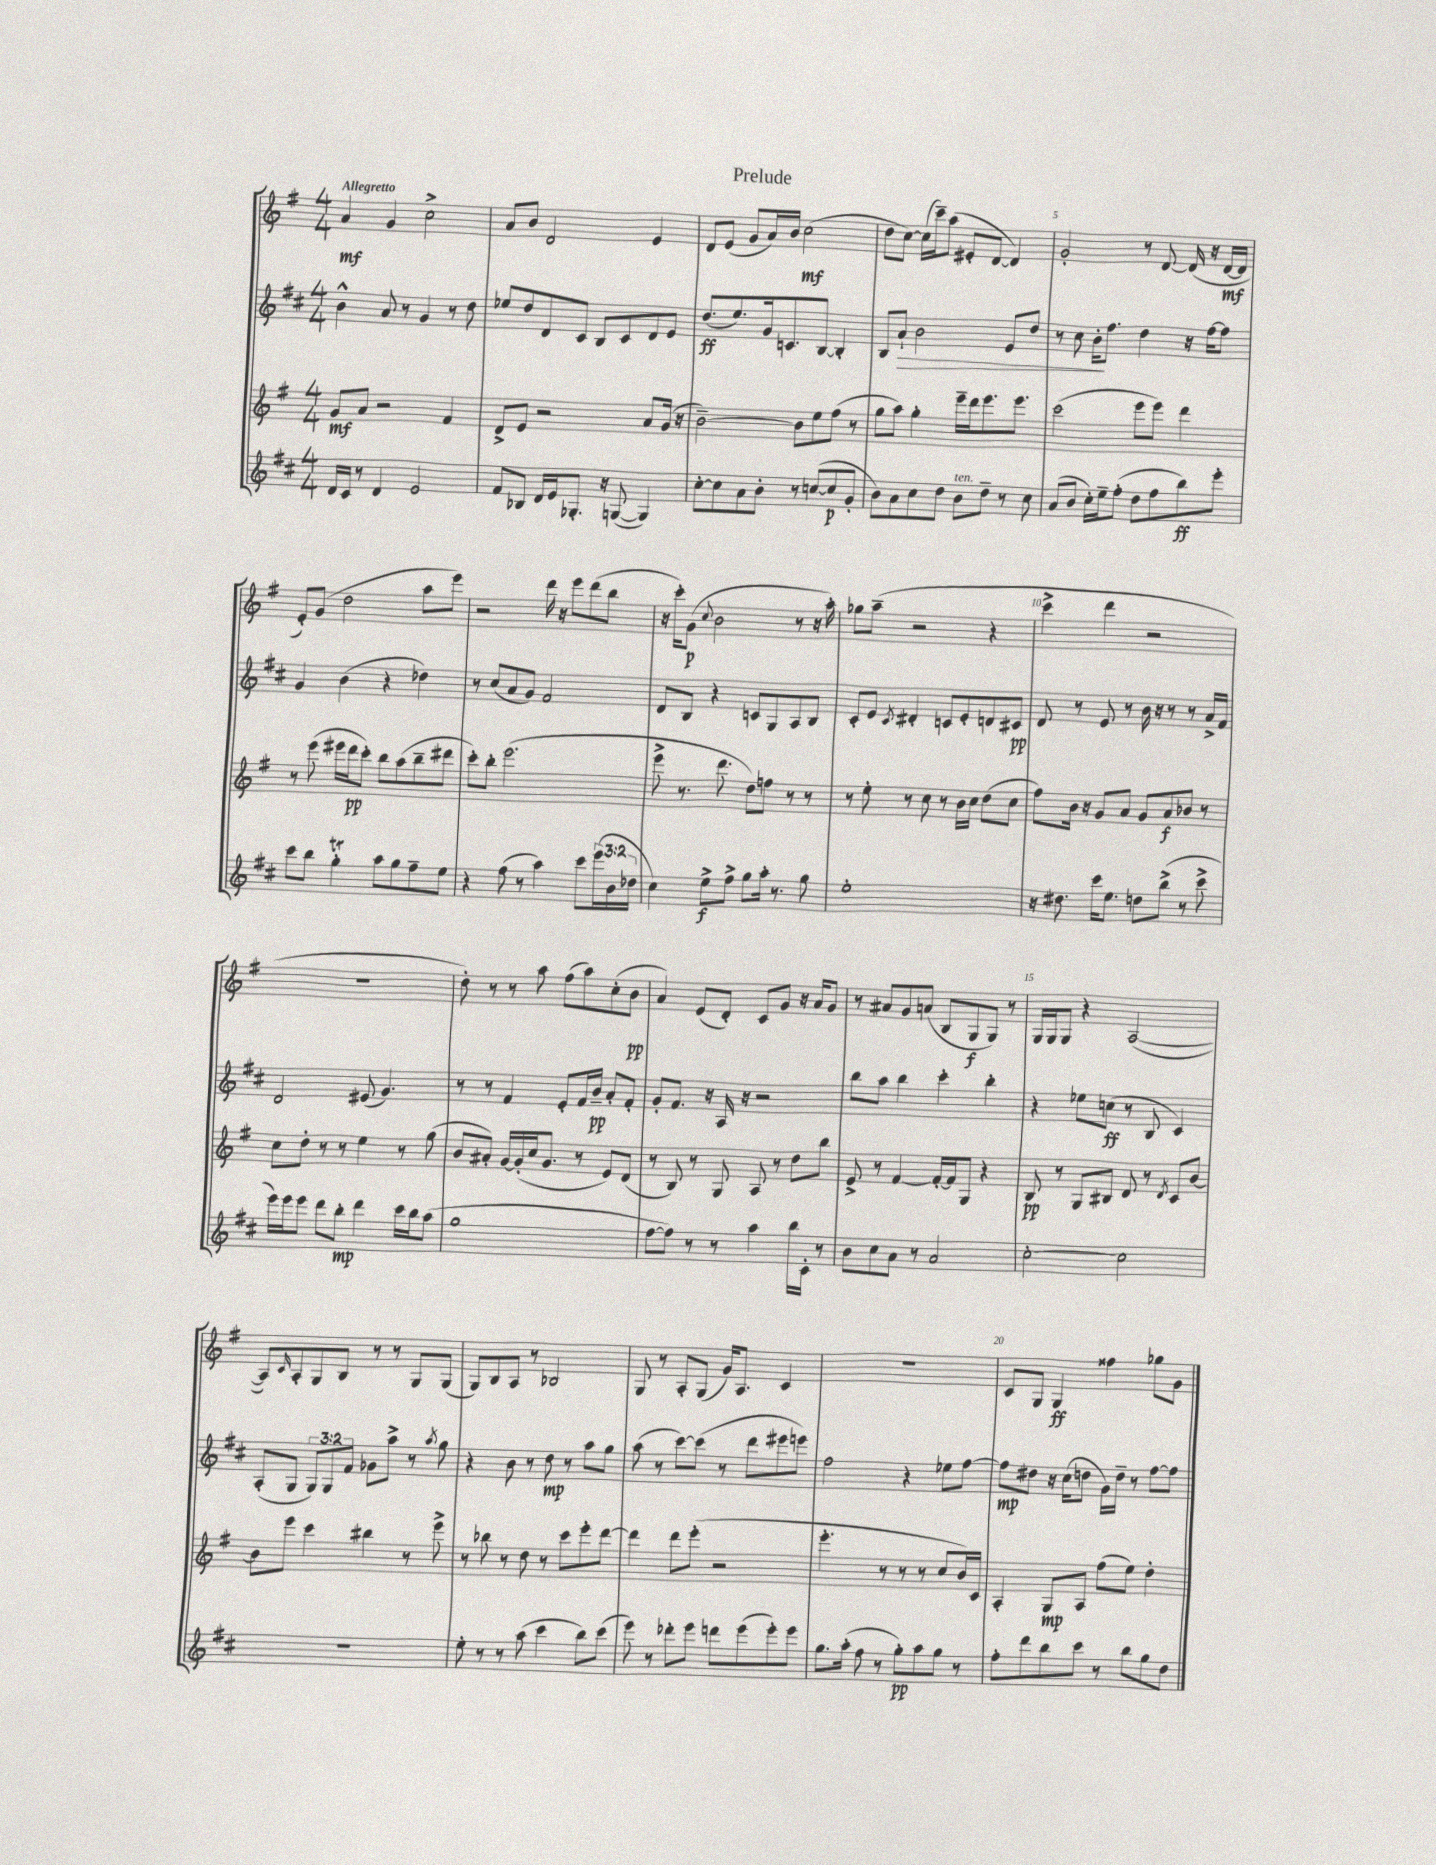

**kern	**kern	**kern	**kern
*staff4	*staff3	*staff2	*staff1
*clefG2	*clefG2	*clefG2	*clefG2
*k[f#c#]	*k[f#]	*k[f#c#]	*k[f#]
*M4/4	*M4/4	*M4/4	*M4/4
16d	8g	4b^^	4a
16c#	.	.	.
8r	8a	.	.
4d	2r	8a	4g
.	.	8r	.
2e	.	4g	2cc^
.	4f#	8r	.
.	.	8dd	.
=	=	=	=
8f#	8d^	8ee-	8a
8B-	8e	8dd	8b
16d	2r	8d	2d
16e	.	.	.
8.G-'	.	8c#	.
.	.	8B	.
16r	.	.	.
([8G	.	8c#	.
4G])	8a	8d	4e
.	(16g	8e	.
.	16r	.	.
=	=	=	=
[8cc#'	[2b~)	(8.dd	8d
8cc#]	.	.	(8e
.	.	8.ee)	.
8a	.	.	8g
8b'	.	16g	16a)
.	.	8.c	16b
8r	8b]	.	(2cc
([8cc	8ee	[8B	.
8cc]	(8ff#	4B']	.
8g'	8r	.	.
=	=	=	=
8b)	8gg	8B	8dd
8a	8aa)	8a`	[8cc)
8cc#	4gg'	2b	(16cc]
.	.	.	16ccc~)
8dd	.	.	(8aa
8b	16eee~	.	8e#'
.	16ddd	.	.
8dd~	8.eee	.	[8d
8r	.	8e	4d])
.	8.eee	.	.
8cc#	.	8dd	.
=	=	=	=
(8a	(2ccc	8r	2g'
8b	.	8cc#	.
16cc#')	.	16b'	.
16ee~	.	8.ff#	.
(8ff#'	.	.	.
8dd	8eee	4dd	8r
8ff#	8eee)	.	[8d
8bb)	4ddd	16r	(16d]
.	.	[16ff#	16r
8eee'	.	8ff#]	[16d
.	.	.	16d]
=	=	=	=
8ccc#	8r	4g	8e')
8bb	(8eee	.	(8g
4gg'	16eee#	(4b	2dd
.	16ddd	.	.
.	8ccc')	.	.
8aa	8bb	4r	.
8gg	(8aa	.	.
8ff#~	8bb~	4dd-)	8aa
8ee	8ddd#	.	8eee)
=	=	=	=
4r	8ccc')	8r	2r
.	8bb'	(8cc#	.
(8ff#	(2.eee	8a	.
8r	.	8g)	.
4aa)	.	2f#	16ddd
.	.	.	16r
.	.	.	8eee
8ccc#	.	.	(8ddd
(24eee	.	.	8bb
24b	.	.	.
24dd-	.	.	.
=	=	=	=
4cc#)	8eee^	8d	16r
.	.	.	16ccc')
.	8.r	8B	(8g
.	.	.	8qqcc
8ee^	.	4r	2b
.	8.ddd	.	.
8ff#^	.	.	.
8gg	8dd)	8c	.
16aa'	8ff	8G	.
8.r	.	.	.
.	8r	8A	8r
8gg	8r	8B	16r
.	.	.	16aa')
=	=	=	=
1ee'	8r	8c#'	8gg-
.	8ee'	8e	(8aa~
.	.	8qc#	.
.	8r	4d#'	2r
.	8cc	.	.
.	8r	8c	.
.	16b	8e'	.
.	16cc	.	.
.	(8dd	8d	4r
.	8cc	8c#	.
=	=	=	=
16r	8ff#)	8d	4ccc^
8.dd#	.	.	.
.	16b	8r	.
.	16r	.	.
16ccc#	8g	8e	4ddd
8.ee	.	.	.
.	8a	8r	.
8dd	8g	16b	2r
.	.	16r	.
(8bb^	8a	8r	.
8r	8b-	8r	.
8ccc#^	8r	16a^	.
.	.	16f#	.
=	=	=	=
16eee)	8cc	2d	1r
16eee	.	.	.
8eee	8dd'	.	.
8ddd	8r	.	.
8bb'	8r	.	.
4ddd	4ee	(8e#	.
.	.	4.g)	.
16ccc#	8r	.	.
16bb	.	.	.
(8aa	(8gg	.	.
=	=	=	=
1gg	8b	8r	8dd')
.	8a#')	8r	8r
.	[16g	4f#	8r
.	(16g']	.	.
.	16cc	.	8aa
.	8.g	.	.
.	.	8e'	(8ff#
.	8r	16f#	8aa)
.	.	16b~	.
.	8e)	8a'	(8cc'
.	(8d	8f#'	8b
=	=	=	=
[8ff#	8r	8g'	4a)
8ff#])	8B)	8.f#	.
8r	8r	.	(8e
.	.	16r	.
8r	8G	16A	8d')
.	.	16r	.
4aa	8A	2r	8c
.	8r	.	8g
16bb	8dd	.	16r
16c#'	.	.	16a
8r	8bb	.	8g
=	=	=	=
8b	8e^	8bb	8r
8cc#	8r	8aa	8a#
8a	[4f#	4bb	8g
8r	.	.	(8a
2a	16f#'_	4ccc#'	8B
.	16f#]	.	.
.	8G	.	8G
.	4r	4bb'	8G)
.	.	.	8r
=	=	=	=
[2cc#'	8B	4r	16G
.	.	.	16G
.	8r	.	8G
.	8G	8ee-	4r
.	8B#	(8cc	.
2cc#]	8d	8r	([2A
.	8r	8B	.
.	8qd	.	.
.	8c	4c#)	.
.	[8b	.	.
=	=	=	=
1r	8b]	(8A'	8A])
.	.	.	16qqc
.	8eee	8G	8A'
.	4ccc	12G)	8G
.	.	12G	.
.	.	.	8B
.	.	12f#	.
.	4bb#	8g-	8r
.	.	8aa^	8r
.	8r	8r	8G
.	.	8qaa	.
.	8eee^	8gg	(8G
=	=	=	=
8ee'	8r	4r	8G)
8r	8bb-	.	8B
8r	8r	8b	8A
(8aa	8dd	8r	8r
4ccc#	8r	8dd	2B-
.	8ccc	8r	.
8bb)	8eee'	8aa	.
(8ccc#	[8ddd	8gg	.
=	=	=	=
8eee)	4ddd]	(8aa	8G
8r	.	8r	8r
8ddd-'	8ddd	[8ccc#)	8A'
8eee	(8eee'	(8ccc#]	(8G
8ddd	2r	8r	16g)
.	.	.	8.A
(8eee	.	8ddd	.
8eee')	.	8eee#	4c
8eee	.	8eee)	.
=	=	=	=
8.gg	4.eee'	2ff#	1r
(16aa'	.	.	.
8ff#	.	.	.
8r	8r	.	.
8gg')	8r	4r	.
8aa	8r	.	.
8gg	8cc	8ee-	.
8r	16b)	[8ff#	.
.	16c	.	.
=	=	=	=
8ff#'	4A'	8ff#]	8c
8ddd	.	8dd#	8G
8bb	8G	16r	4G
.	.	(16cc#	.
8ccc#	8A	8dd	.
8r	(8ff#	16g)	4ff##
.	.	16dd~	.
8bb	8ee)	8r	.
8gg	4dd'	[8ff#	8gg-
8dd	.	8ff#]	8g
==	==	==	==
*-	*-	*-	*-
